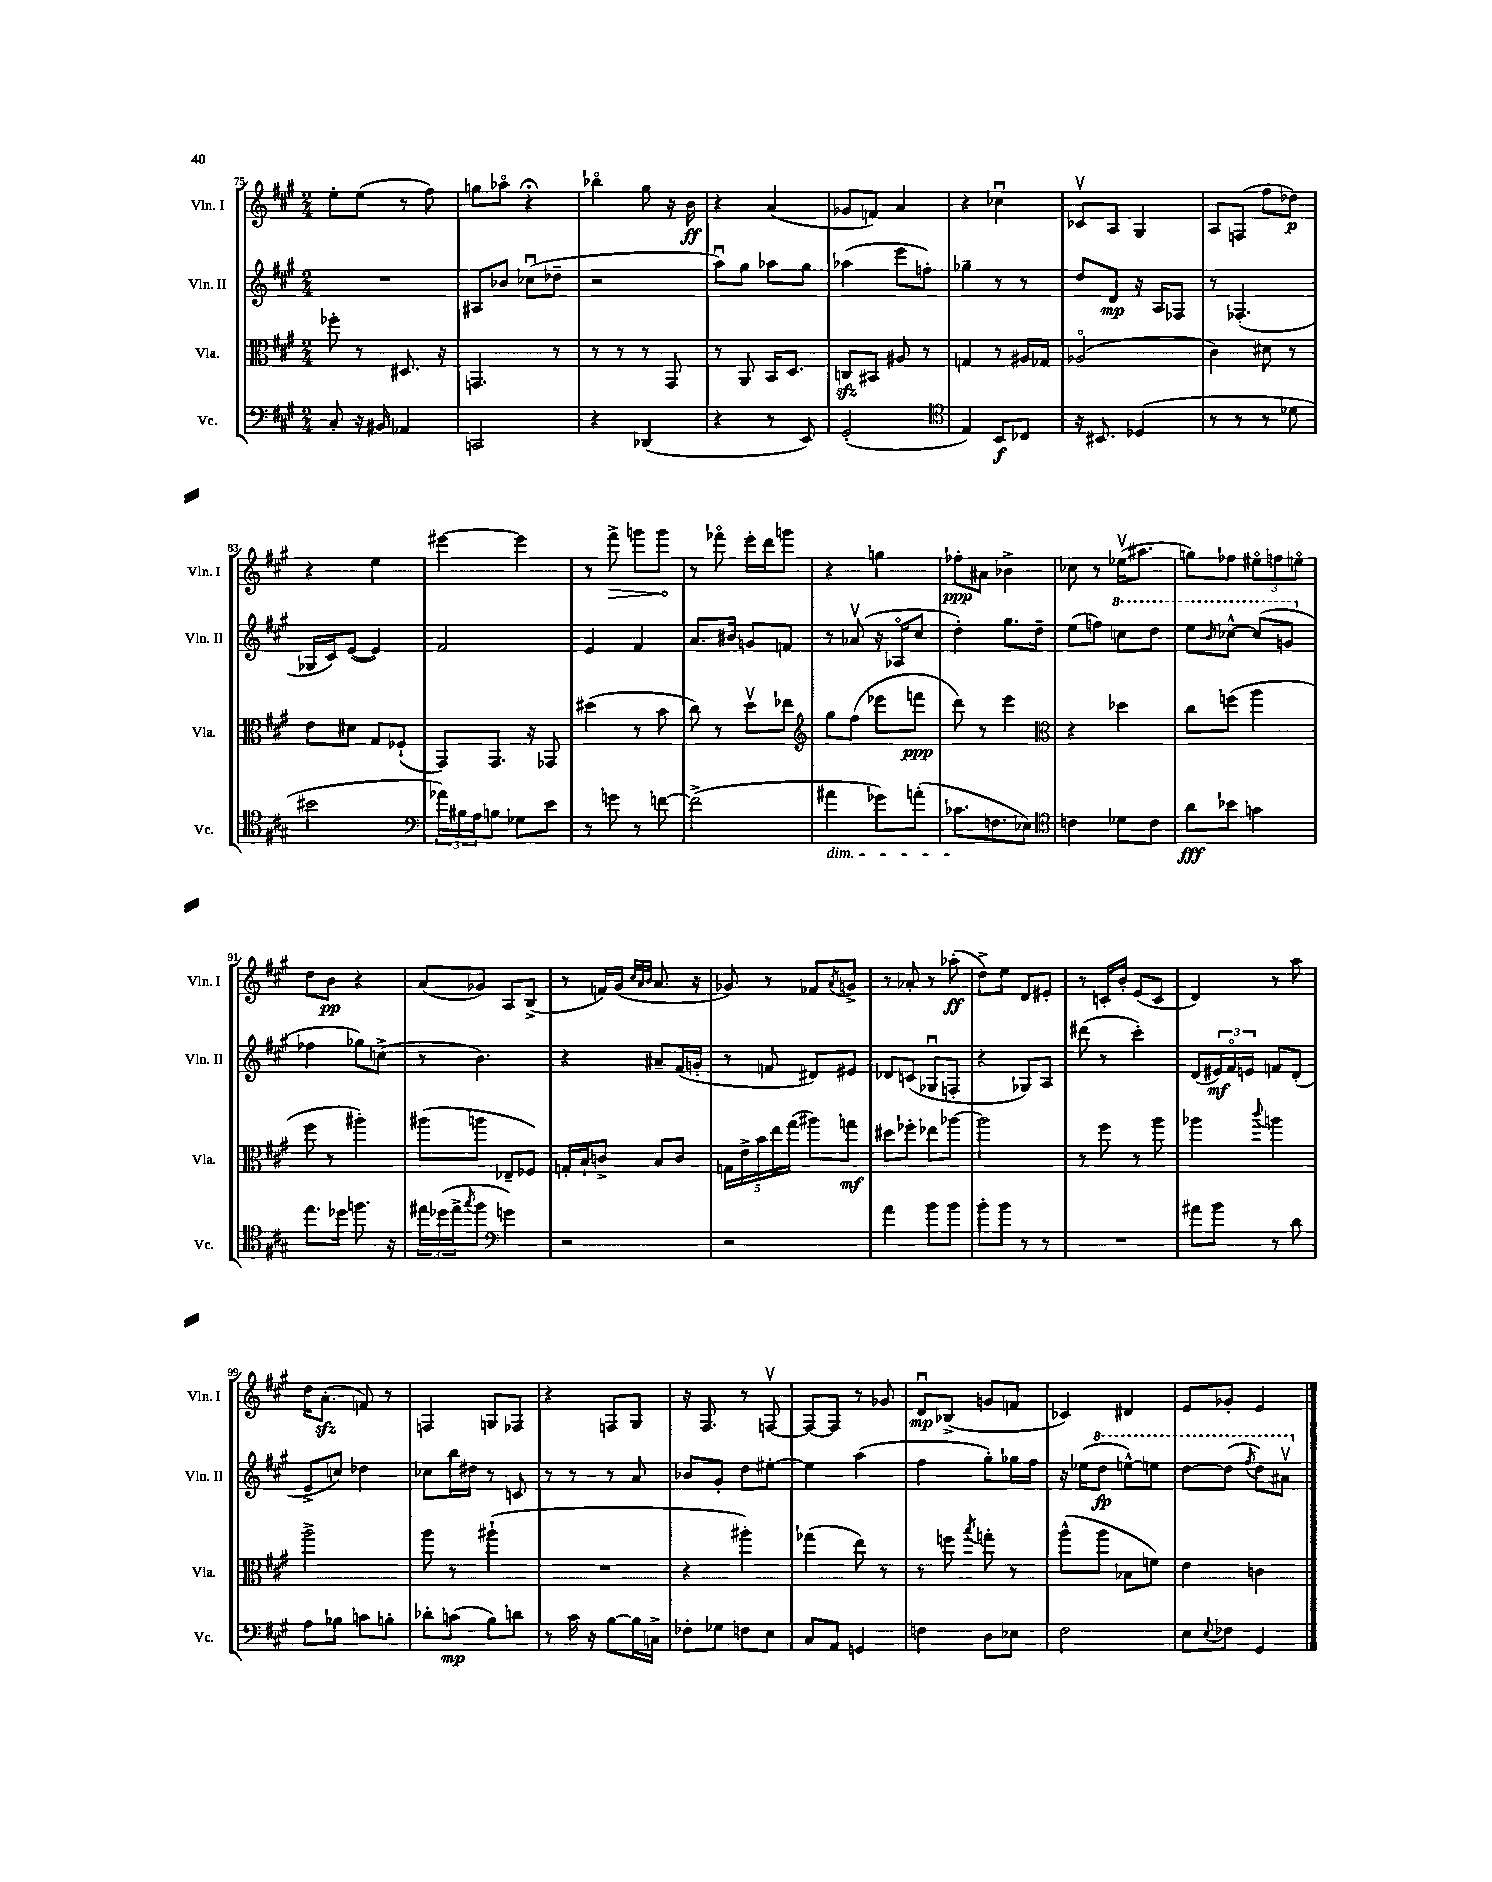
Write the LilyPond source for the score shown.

<<
\new StaffGroup <<
\new Staff = "s0" \with { instrumentName = "Vln. I" shortInstrumentName = "Vln. I" } {
    \clef treble \key a \major \numericTimeSignature \time 2/4
    e''8-. e''8( r8 fis''8) |
    g''8 aes''8\flageolet r4\fermata |
    bes''4\flageolet gis''8 r16 b'16\ff |
    r4 a'4( |
    ges'8 f'8) a'4 |
    r4 ces''4\downbow |
    ces'8\upbow a8 gis4 |
    a8 f8( fis''8 des''8\p) |
    r4 e''4 |
    eis'''4~ eis'''4 |
    r8 \once \override Hairpin.circled-tip = ##t fis'''8->\> g'''8 g'''8\! |
    r8 fes'''8\flageolet e'''16-. d'''16 g'''8 |
    r4 g''4 |
    fes''8-.\ppp ais'8 bes'4-> |
    ces''8 r8 ees''16\upbow( ais''8. |
    g''8) fes''8 \tuplet 3/2 { eis''8\flageolet f''8 e''8\flageolet } |
    d''8 b'8\pp r4 |
    a'8( ges'8) a8 b8->( |
    r8 f'16) gis'16( \grace { cis''32 a'32 b'32 } a'8. r16 |
    ges'8) r8 fes'8 \acciaccatura { a'8 } g'8-> |
    r8 aes'8-. r8 aes''8-.\ff( |
    d''8->) e''8 d'8 eis'8-. |
    r8 c'16-. b'16-. e'8( c'8 |
    d'4) r8 a''8 |
    d''16 a'8.-.\sfz( f'8) r8 |
    f4 g8 fes8 |
    r4 f8 gis8 |
    r16 fis8. r8 f8~\upbow |
    f8~ f8 r8 ges'8 |
    d'8\downbow\mp bes8->( g'8 f'8 |
    ces'4) dis'4 |
    e'8 ges'8-. e'4 \bar "|." |
}
\new Staff = "s1" \with { instrumentName = "Vln. II" shortInstrumentName = "Vln. II" } {
    \clef treble \key a \major \numericTimeSignature \time 2/4
    R2 |
    ais8 bes'8 ces''8\downbow( des''8-- |
    r2 |
    a''8\downbow) gis''8 aes''8 gis''8 |
    aes''4( e'''8 f''8-.) |
    ges''4-- r8 r8 |
    d''8 d'8\mp r16 a16 fes8 |
    r8 fes4.-.( |
    ges16 cis'16) e'8~( e'4) |
    fis'2 |
    e'4 fis'4 |
    a'8. bis'16 g'8 f'8 |
    r8 aes'8\upbow( r16 aes16\flageolet cis''8 |
    d''4-.) gis''8. d''16-- |
    e''8( f''8) \ottava #1 c'''8 d'''8 |
    e'''8 \grace { b''16 } ces'''8~-^ ces'''8( g''8 \ottava #0 |
    fes''4 ges''8) c''8->( |
    r8 b'4.) |
    r4 ais'8-- fis'16( g'16-. |
    r8 f'8 dis'8) eis'8 |
    des'8 c'8( ges8\downbow f8-. |
    r4 ges8) a8 |
    dis'''8( r8 cis'''4-.) |
    d'8( \tuplet 3/2 { eis'16\mf) fis'16\flageolet e'16 } f'8 d'8-.( |
    e'8-> c''8) des''4 |
    ces''8 b''16 dis''16 r8 c'8 |
    r8 r8 r8 a'8 |
    bes'8 gis'8-. d''8 eis''8~-. |
    eis''4 a''4( |
    fis''4 gis''8-.) ges''16 fis''16 |
    r16 ees''16( \ottava #1 d'''8\fp e'''!8~-^) e'''!8 |
    d'''8~ d'''8( \acciaccatura { fis'''8 } d'''8) ais''8\upbow \ottava #0 \bar "|." |
}
\new Staff = "s2" \with { instrumentName = "Vla." shortInstrumentName = "Vla." } {
    \clef alto \key a \major \numericTimeSignature \time 2/4
    fes''8-. r8 dis8. r16 |
    g,4. r8 |
    r8 r8 r8 gis,8 |
    r8 a,8 b,16 d8. |
    c8\sfz bis,8 ais8 r8 |
    g4 r8 ais16 ges16 |
    aes2\flageolet( |
    cis'4) dis'8 r8 |
    e'8 dis'8 gis8 fes8-!( |
    gis,8) gis,8. r16 ges,8 |
    dis''4( r8 b'8 |
    cis''8) r8 d''8\upbow ees''8 |
    \clef treble gis''8 fis''8( ees'''8 f'''8\ppp |
    d'''8) r8 e'''4 |
    \clef alto r4 des''4 |
    cis''8 f''8( a''4 |
    fis''8 r8 ais''4-.) |
    ais''8( a''8 ees8-- fes8) |
    g16-. b16-! c'8-> b8 c'8 |
    \tuplet 5/4 { g16 e'16-> b'16 e''16 gis''16( } ais''8) g''8\mf |
    dis''8 fes''8-. ees''8 aes''8~ |
    aes''2 |
    r8 fis''8 r8 a''8 |
    aes''4 \appoggiatura { cis'''8 } a''4 |
    a''2-> |
    a''8 r8 ais''4-!( |
    R2 |
    r4 ais''4-.) |
    ges''4( e''8) r8 |
    r8 f''8 \acciaccatura { b''8 } g''8-. r8 |
    a''8-^( a''8 bes8 f'8) |
    e'4 c'4 \bar "|." |
}
\new Staff = "s3" \with { instrumentName = "Vc." shortInstrumentName = "Vc." } {
    \clef bass \key a \major \numericTimeSignature \time 2/4
    cis8-. r16 bis,16 aes,4 |
    c,2 |
    r4 des,4( |
    r4 r8 e,8) |
    gis,2-.( |
    \clef tenor e4) b,8\f ces8 |
    r16 bis,8. des4( |
    r8 r8 r8 des'8 |
    bis'2 |
    \clef bass \tuplet 3/2 { aes'16) bis16 a16 } b8 ges8 e'8 |
    r8 g'8 r8 f'8~ |
    f'2->( |
    ais'4\dim ges'8) a'8-.( |
    ces'8.\! f8. ees8) |
    \clef tenor c'4 des'8 c'8 |
    a'8\fff bes'8 g'4 |
    e''8. des''16 f''8. r16 |
    \tuplet 3/2 { eis''16 des''16( eis''16-> } \acciaccatura { gis''8 } fis''8 \clef bass g'4) |
    r2 |
    r2 |
    a'4 b'8 b'8 |
    b'8-. b'8 r8 r8 |
    R2 |
    ais'8 b'8 r8 d'8 |
    a8 bes8 c'8 b8-. |
    des'8-. c'8\mp( b8) d'8 |
    r8 cis'16 r16 b8~ b16 c16-> |
    fes8-. ges8 f8 e8 |
    cis8 a,8 g,4 |
    f4 d8 ees8 |
    fis2 |
    e8 \appoggiatura { e8 } fes8 gis,4 \bar "|." |
}
>>
>>
\layout { \context { \Score currentBarNumber = #75 } }
